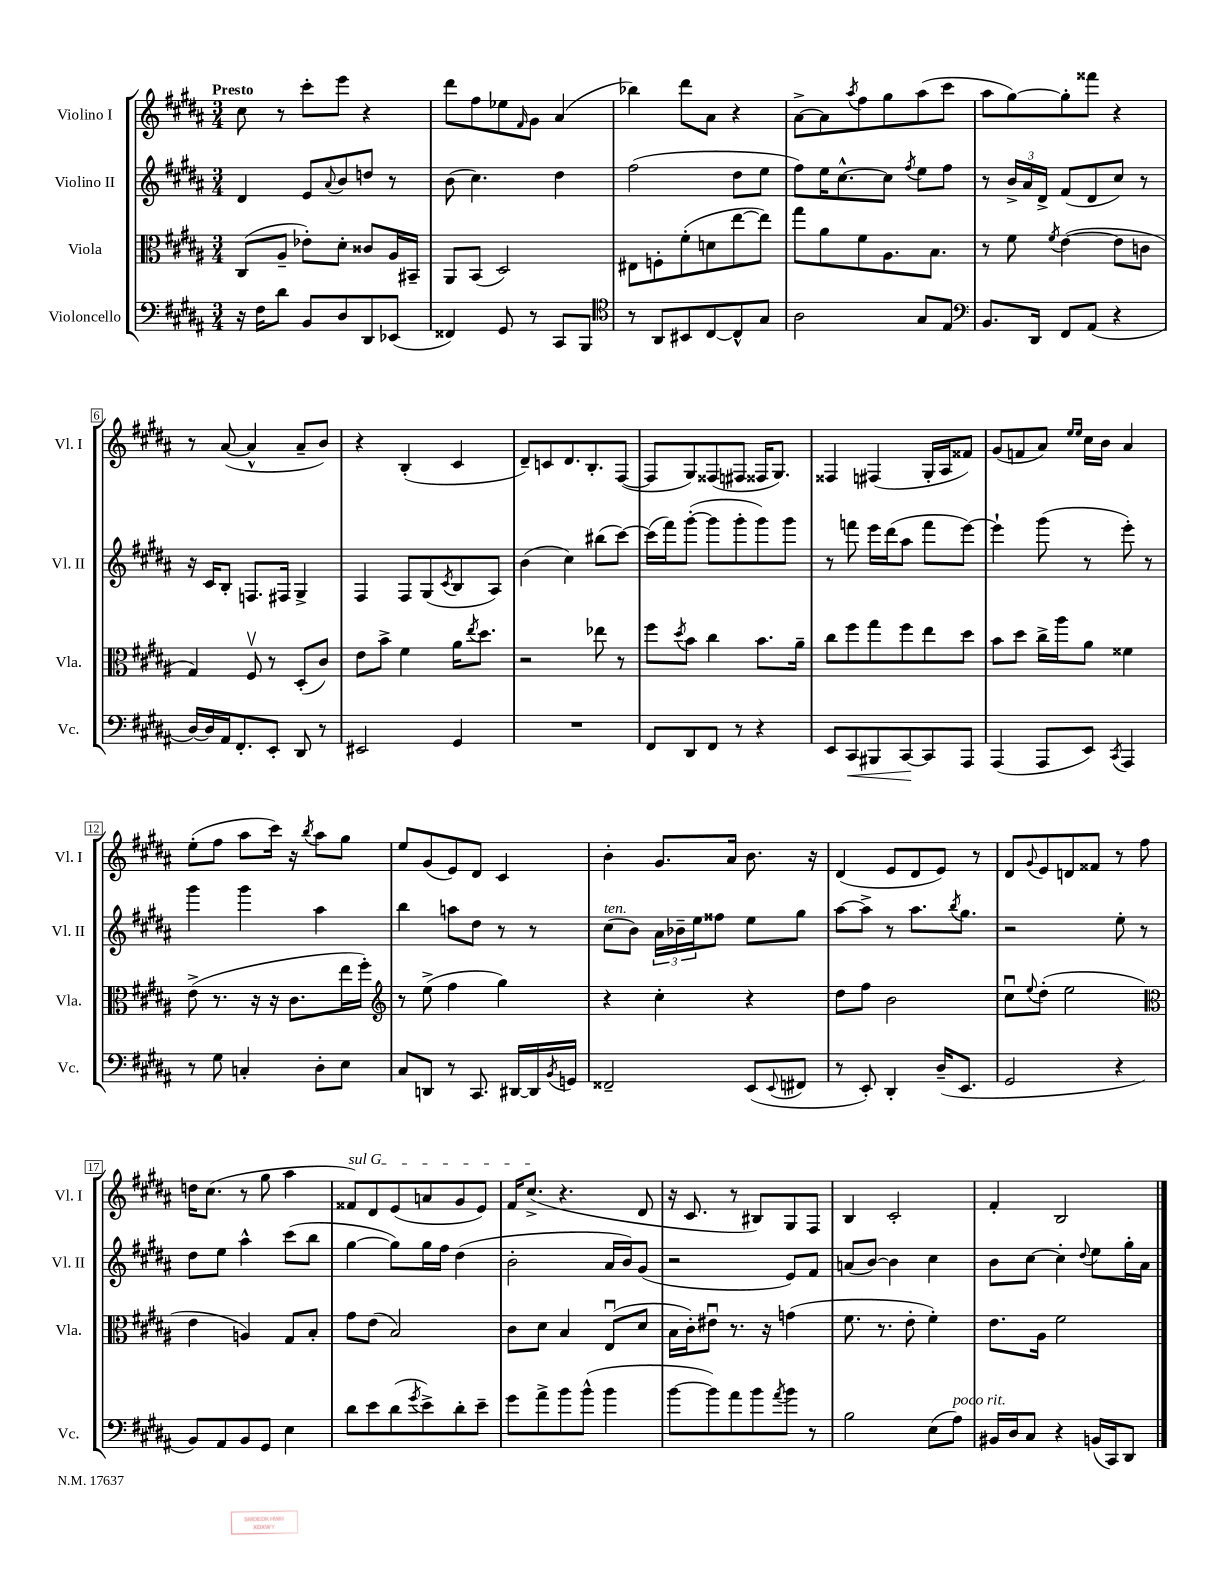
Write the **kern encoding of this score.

**kern	**kern	**kern	**kern
*staff4	*staff3	*staff2	*staff1
*clefF4	*clefC3	*clefG2	*clefG2
*k[f#c#g#d#a#]	*k[f#c#g#d#a#]	*k[f#c#g#d#a#]	*k[f#c#g#d#a#]
*M3/4	*M3/4	*M3/4	*M3/4
16r	(8C#/L	4d#/	8cc#\
16F#\LK	.	.	.
8d#\J	8A#~/J	.	8r
8BB/L	8e-'\L)	8e/L	8ccc#'\L
.	.	8qqa#/	.
8D#/	8d#'\J	8b/	8eee\J
8DD#/	8c##/L	8dd/J	4r
(8EE-/J	16A#/L	8r	.
.	16BB#~/JJ	.	.
=	=	=	=
4FF##/)	8AA#/L	(8b\	8ddd#\L
.	(8BB/J	4.cc#\)	8ff#\
8GG#/	2D#/)	.	8ee-\
.	.	.	16qqf#/
8r	.	.	8g#\J
8CC#/L	.	4dd#\	(4a#/
8BBB/J	.	.	.
=	=	=	=
*clefC4	*	*	*
8r	8E#\L	(2ff#\	4bb-\)
8AA#/L	8F'\	.	.
8BB#/	(8f#'\	.	8ddd#\L
[8C#/	8d\	.	8a#\J
8C#^^/]	[8ee\	8dd#\L	4r
8G#/J	8ee\]J)	8ee\J	.
=	=	=	=
2A#\	8gg#\L	8ff#\L)	[8a#^\L
.	8a#\	16ee\K	8a#\]
.	.	[8.cc#^^\	.
.	.	.	8qaa#/
.	8f#\	.	8ff#\
.	8.A#\	8cc#\]J	8gg#\
.	.	8qff#/	.
8G#/L	.	8ee\L	(8aa#\
.	8.B\J	.	.
8E/J	.	8ff#\J	8ccc#\J
=	=	=	=
*clefF4	*	*	*
8.BB/L	8r	8r	8aa#\L
.	8f#\	24b^/LL	[8gg#\)
.	.	24a#/	.
16DD#/Jk	.	.	.
.	.	24d#^/JJ	.
.	8qf#/	.	.
8FF#/L	([4e\	(8f#/L	8gg#'\]
(8AA#/J	.	8d#/	8fff##\J
4r	8e\]L	8cc#/J)	4r
.	8c\J	8r	.
=	=	=	=
[16D#/LL)	4G#/)	16r	8r
16D#/]	.	16c#/LK	.
16AA#/J	.	8B'/J	([8a#/
8.FF#'/	.	.	.
.	8F#v/	8.F/L	4a#^^/]
8EE'/J	8r	.	.
.	.	16F#/Jk	.
8DD#/	(8D#'/L	4G#^/	8a#~/L
8r	8c#/J)	.	8b/J)
=	=	=	=
2EE#/	8e\L	4F#/	4r
.	8b^\J	.	.
.	4f#\	8F#/L	(4B'/
.	.	(8G#/	.
.	.	8qc#/	.
4GG#/	16a#\LK	8B/	4c#/
.	8qee/	.	.
.	8.dd#\J	.	.
.	.	8A#/J)	.
=	=	=	=
2.r	2r	(4b\	8d#~/L)
.	.	.	8c/
.	.	4cc#\)	8.d#/
.	.	.	8.B'/
.	8ee-\	(8bb#\L	.
.	8r	[8ccc#\J)	([8F#/J
=	=	=	=
8FF#/L	8ff#\L	(16ccc#\]LL	8F#/]L
.	.	16fff#\J)	.
.	8qdd#/	.	.
8DD#/	8b\J	([8ggg#'\J	8G#/)
8FF#/J	4cc#\	8ggg#\]L	(8F##/
8r	.	8ggg#'\	8F#/J
4r	8.b\L	8ggg#\)	16F##/LK
.	.	.	8.G#/J)
.	.	8ggg#\J	.
.	16a#~\Jk	.	.
=	=	=	=
8EE/L	8cc#\L	8r	4F##/
8CC#/	8ff#\	8fff\	.
8BBB#/	8gg#\	16eee\LL	(4F#/
.	.	(16ddd#\J	.
[8CC#/	8ff#\	8aa#\J	.
8CC#/]	8ee\	8fff\L	16G#'/LL
.	.	.	16A#/J
8AAA#/J	8dd#\J	[8eee\J)	8f##/J)
=	=	=	=
(4AAA#/	8b\L	4eee`\]	(8g#/L
.	8dd#\J	.	8f/
8AAA#/L	16cc#^\LL	(8ggg#\	8a#/J)
.	16aa#\J	.	.
.	.	.	16qqee/LL
.	.	.	16qqee/JJ
8EE/J)	8a#\J	8r	16cc#\LL
.	.	.	16b\JJ
8qCC#/	.	.	.
4AAA#/	4f##\	8eee'\)	4a#/
.	.	8r	.
=	=	=	=
8r	(8e^\	4ggg#\	(8ee'\L
8G#\	8.r	.	8ff#\J
4C'/	.	4ggg#\	8aa#\L
.	16r	.	.
.	16r	.	16ccc#\Jk)
.	8.c#\L	.	16r
.	.	.	8qbb/
8D#'\L	.	4aa#\	8aa#\L
8E\J	16ee\L	.	8gg#\J
.	16ff#'\JJ)	.	.
=	=	=	=
*	*clefG2	*	*
8C#/L	8r	4bb\	8ee/L
8DD/J	(8ee^\	.	(8g#/
8r	4ff#\	8aa\L	8e/)
8.CC#/	.	8dd#\J	8d#/J
.	4gg#\)	8r	4c#/
[16DD#/LL	.	.	.
16DD#/]	.	8r	.
8qBB/	.	.	.
16GG/JJ	.	.	.
=	=	=	=
2FF##~/	4r	(8cc#\L	4b'\
.	.	8b\J)	.
.	4cc#'\	24a#\LL	8.g#/L
.	.	24b-~\	.
.	.	24ee\J	.
.	.	8ff##\J	.
.	.	.	16a#/Jk
(8EE/L	4r	8ee\L	8.b\
8qqEE/	.	.	.
8FF#/J	.	8gg#\J	.
.	.	.	16r
=	=	=	=
8r	8dd#\L	[8aa#\L	(4d#/
8EE'/)	8ff#\J	8aa#^\]J	.
4DD#'/	2b\	8r	8e/L
.	.	8.aa#\L	8d#/
(16D#~/LK	.	.	8e/J)
.	.	8qbb/	.
8.EE/J	.	8.gg#\J	.
.	.	.	8r
=	=	=	=
2GG#/	8cc#u\L	2r	8d#/L
.	8qqee/	.	8qqg#/
.	(8dd#'\J	.	8e/
.	2ee\	.	8d/
.	.	.	8f##/J
4r	.	8ee'\	8r
.	.	8r	8ff#\
=	=	=	=
*	*clefC3	*	*
8BB/L)	4e\	8dd#\L	16dd\LK
.	.	.	(8.cc#\J
8AA#/	.	8ee\J	.
8BB/	4A/)	4aa#^^\	8r
8GG#/J	.	.	8gg#\
4E\	8G#/L	(8ccc#\L	4aa#\
.	8B'/J	8bb\J	.
=	=	=	=
8d#\L	8g#\L	[4gg#\	8f##/L)
8e\	(8e\J	.	8d#/
(8d#\	2B/)	8gg#\]L)	(8e/
8qg#/	.	.	.
8e^\)	.	16gg#\L	8a/
.	.	16ff#\JJ	.
8d#'\	.	(4dd#\	8g#/
8e~\J	.	.	8e/J)
=	=	=	=
8g#\L	8c#\L	2b'\	16f#/LK
.	.	.	(8.cc#^/J
8a#^\	8d#\J	.	.
8b\	4B/	.	4.r
(8b^^\J	.	.	.
4b\	(8Eu/L	16a#/LL	.
.	.	16b/J)	.
.	8d#/J	(8g#/J	8d#/
=	=	=	=
[8b\L	16B\LL	2r	16r
.	16c#'\J)	.	8.c#/
8b\])	8e#u\J	.	.
8a#\	8.r	.	8r
8b\	.	.	8B#/L)
.	16r	.	.
8qa#/	.	.	.
8b\J	(4g\	8e/L)	8G#/
8r	.	8f#/J	8F#/J
=	=	=	=
2B\	8.f#\	(8a/L	4B/
.	.	[8b/J)	.
.	8.r	.	.
.	.	4b\]	2c#'/
.	8e'\	.	.
(8E\L	4f#'\)	4cc#\	.
8A#\J)	.	.	.
=	=	=	=
16BB#/LL	8.e\L	8b\L	4f#'/
16D#/J	.	.	.
8C#/J	.	[8cc#\J	.
.	16A#\Jk	.	.
4r	2f#\	4cc#'\]	2B/
.	.	8qqdd#/	.
(16BB/LL	.	8ee\L	.
16CC#/J)	.	.	.
8DD#/J	.	16gg#'\L	.
.	.	16a#\JJ	.
==	==	==	==
*-	*-	*-	*-
